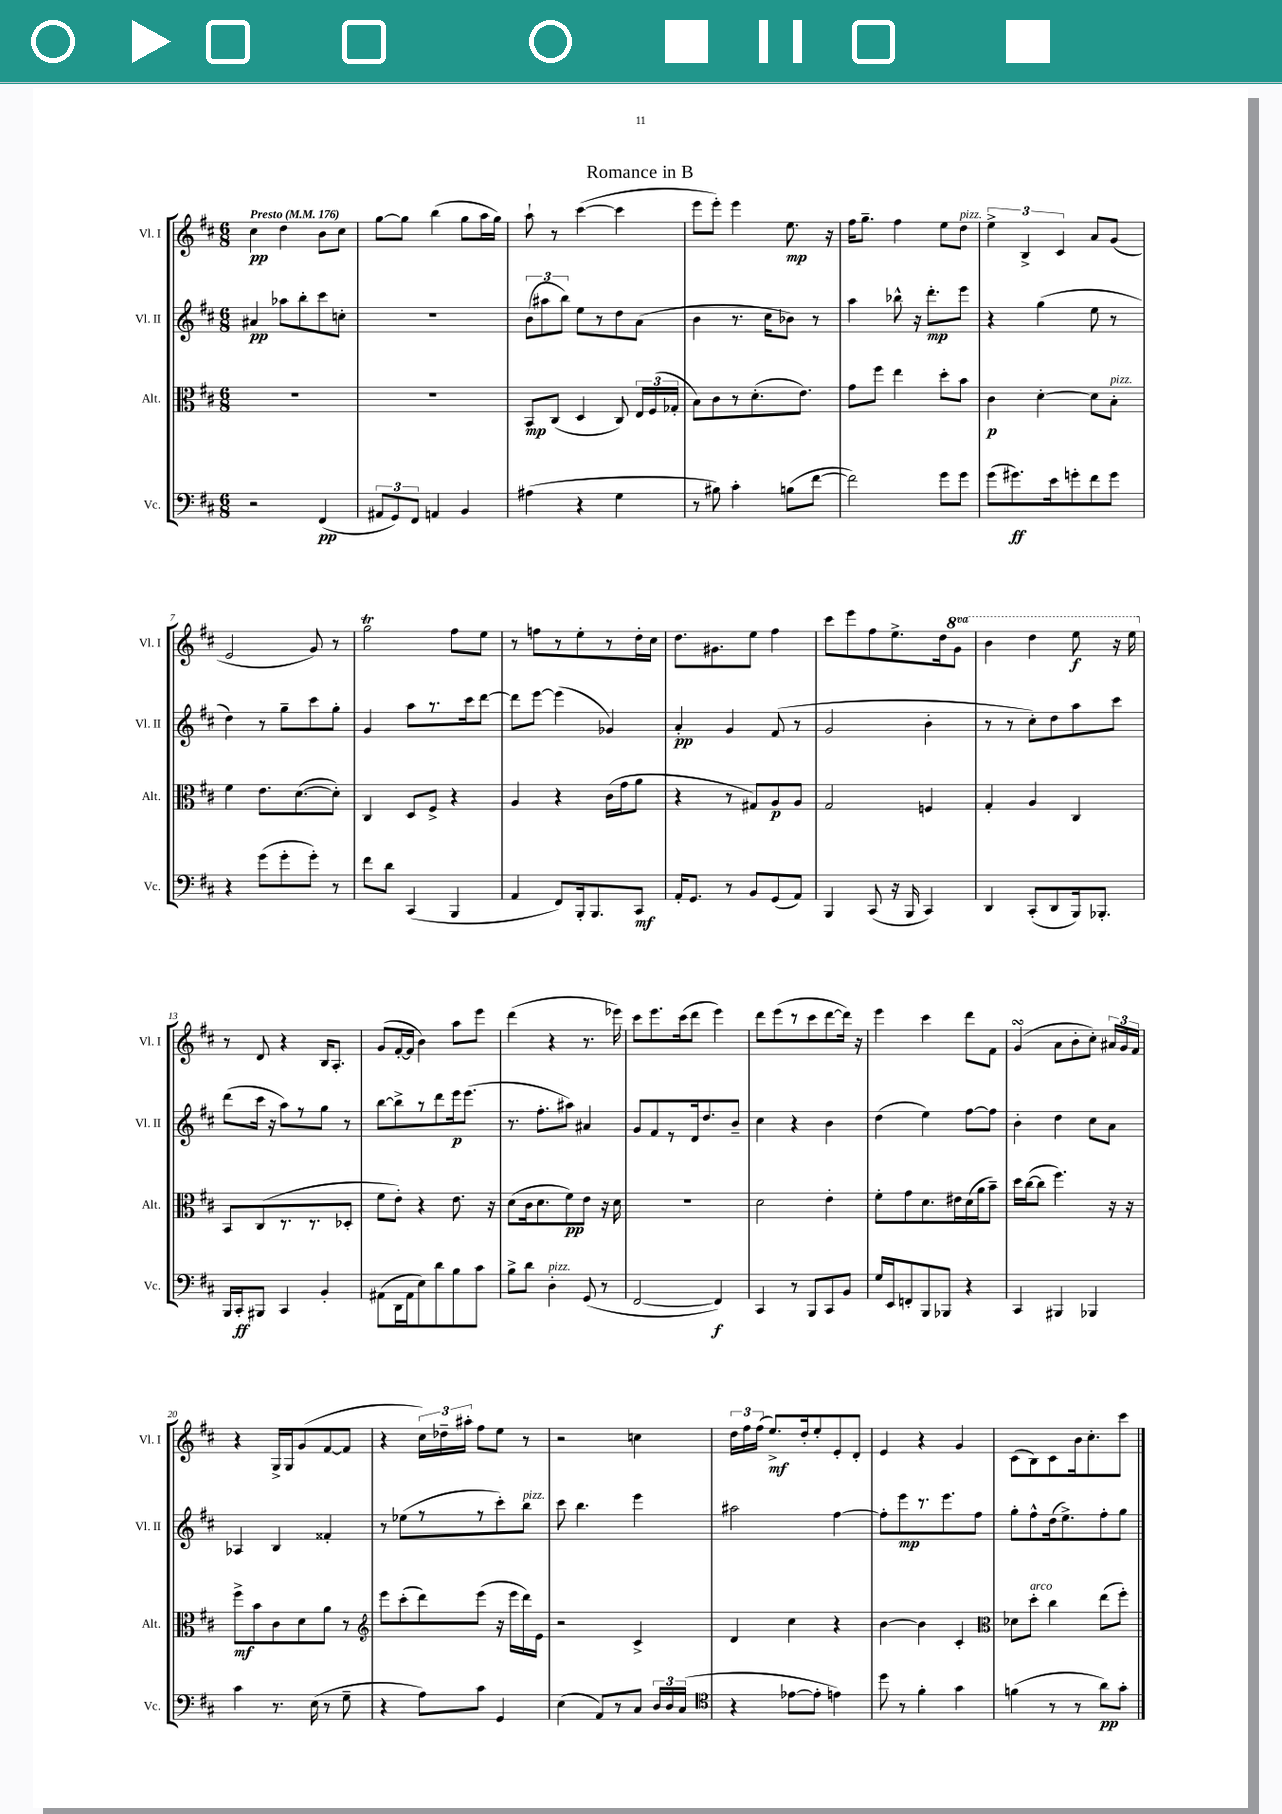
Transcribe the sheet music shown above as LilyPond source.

\header { title = "Romance in B" }
<<
\new StaffGroup <<
\new Staff = "s0" \with { instrumentName = "Vl. I" shortInstrumentName = "Vl. I" } {
    \clef treble \key d \major \numericTimeSignature \time 6/8 \set Staff.ottavationMarkups = #ottavation-simple-ordinals \tempo "Presto" 4 = 176
    \autoBeamOff cis''4\pp d''4 b'8[ cis''8] |
    g''8[~ g''8] b''4( g''8[ a''16 g''16]) |
    a''8-! r8 cis'''4~( cis'''4 |
    e'''8[ e'''8]-.) e'''4 e''8.\mp r16 |
    fis''16[ g''8.]-- fis''4 e''8[ d''8]^\markup { \italic "pizz." } |
    \tuplet 3/2 { e''4-> b4-> cis'4 } a'8[ g'8]( |
    e'2 g'8) r8 |
    g''2\trill fis''8[ e''8] |
    r8 f''8[ r8 e''8-. r8 d''16-. cis''16] |
    d''8.[ gis'8. e''8] fis''4 |
    cis'''8[ e'''8 fis''8 e''8.-> d''16 \ottava #1 g''8] |
    b''4 d'''4 e'''8\f r16 e'''16 \ottava #0 |
    r8 d'8 r4 b16[ a8.]-. |
    g'8[( fis'16~-. fis'16] b'4) a''8[ e'''8] |
    d'''4( r4 r8. ees'''16) |
    cis'''8[ e'''8. cis'''16( d'''8] e'''4) |
    d'''8[ e'''8( r8 cis'''8 d'''8~ d'''16]) r16 |
    e'''4 cis'''4 d'''8[ fis'8] |
    g'4\turn( a'8[ b'8-. cis''8]-.) \tuplet 3/2 { ais'16[ g'16 fis'16] } |
    r4 g16[-> g16 g'8( fis'8~ fis'8] |
    r4 \tuplet 3/2 { cis''16[) des''16-- ais''16]-. } fis''8[ e''8] r8 |
    r2 c''4 |
    \tuplet 3/2 { d''16[ fis''16 fis''16]( } e''8.[->\mf) d''16-. e''8-. e'8-. d'8]-. |
    e'4 r4 g'4 |
    cis'8[( b8) cis'8 b'16 cis''8.-. cis'''8] \bar "|." |
}
\new Staff = "s1" \with { instrumentName = "Vl. II" shortInstrumentName = "Vl. II" } {
    \clef treble \key d \major \numericTimeSignature \time 6/8
    \autoBeamOff ais'4\pp aes''8[ b''8-. cis'''8 c''8]-. |
    R2. |
    \tuplet 3/2 { b'8[( ais''8 b''8]) } e''8[ r8 d''8 a'8]( |
    b'4 r8. cis''16[ bes'8]) r8 |
    a''4 bes''8-^ r16 d'''8.[-.\mp e'''8] |
    r4 g''4( e''8 r8 |
    d''4) r8 g''8[-- cis'''8 g''8]-. |
    g'4 a''8[ r8. cis'''16 d'''8]~ |
    d'''8[ e'''8]~ e'''4( ges'4) |
    a'4-.\pp g'4 fis'8( r8 |
    g'2 b'4-. |
    r8 r8 cis''8[-.) d''8 a''8 cis'''8] |
    d'''8[( cis'''16] r16 a''8[) r8 g''8] r8 |
    b''8[~ b''8-> r8 d'''8 e'''16\p e'''8.]( |
    r8. fis''8.[-. ais''8]) ais'4 |
    g'8[ fis'8 r8 d'16 d''8. b'8]-- |
    cis''4 r4 b'4 |
    d''4( e''4) fis''8[~ fis''8] |
    b'4-. d''4 cis''8[ a'8] |
    aes4 b4 fisis'4-. |
    r8 ees''8[( r8 r8 cis'''8-.) b''8]^\markup { \italic "pizz." } |
    cis'''8 b''4. e'''4 |
    ais''2 fis''4~ |
    fis''8[-. e'''8\mp r8. e'''8. fis''8] |
    g''8[-. fis''8-^ d''16( e''8.->) fis''8-. g''8] \bar "|." |
}
\new Staff = "s2" \with { instrumentName = "Alt." shortInstrumentName = "Alt." } {
    \clef alto \key d \major \numericTimeSignature \time 6/8
    \autoBeamOff R2. |
    R2. |
    b,8[\mp cis8]( d4 cis8) \tuplet 3/2 { e16[ fis16( ges16]-. } |
    b8[) cis'8 r8 d'8.-.( e'8.]) |
    g'8[ fis''8] e''4 d''8[-. b'8] |
    cis'4\p d'4~-. d'8[ b8]-.^\markup { \italic "pizz." } |
    fis'4 e'8.[ d'8.~( d'8]-.) |
    cis4 d8[ fis8]-> r4 |
    a4 r4 cis'16[( g'16 a'8] |
    r4 r8 gis8[) a8\p a8] |
    g2 f4 |
    g4-. a4 cis4 |
    b,8[ cis8( r8. r8. des8]-. |
    fis'8[ e'8]-.) r4 e'8. r16 |
    d'8[( cis'16 d'8. fis'8\pp) e'8] r16 d'16 |
    R2. |
    d'2 e'4-. |
    fis'8[-. g'8 d'8. eis'16 d'16( a'16 b'8]--) |
    d''16[ cis''16~( cis''8] fis''4.) r16 r16 |
    fis''8[->\mf b'8 cis'8 d'8 a'8] r8 |
    \clef treble e'''8[ cis'''8-.( d'''8) e'''8]( r16 e'''16[ d'''16) e'16] |
    r2 cis'4-> |
    d'4 cis''4 r4 |
    b'4~ b'4 cis'4-. |
    \clef alto des'8[ d''8]-.^\markup { \italic "arco" } cis''4 e''8[( fis''8]-.) \bar "|." |
}
\new Staff = "s3" \with { instrumentName = "Vc." shortInstrumentName = "Vc." } {
    \clef bass \key d \major \numericTimeSignature \time 6/8
    \autoBeamOff r2 fis,4\pp( |
    \tuplet 3/2 { ais,8[ g,8) fis,8] } a,4 b,4 |
    ais4( r4 g4 |
    r8 bis8) cis'4-. b8[( fis'8]~ |
    fis'2) g'8[ g'8] |
    g'8[( gis'8.\ff) e'16 g'8-. fis'8 g'8] |
    r4 g'8[( g'8-. g'8]-.) r8 |
    fis'8[ d'8] cis,4( b,,4 |
    a,4 fis,8[) b,,16-. b,,8. cis,8]\mf |
    a,16[-. g,8.] r8 b,8[ g,8( a,8]) |
    b,,4 cis,8( r16 b,,16 cis,4) |
    d,4 cis,8[-.( d,8 b,,16) bes,,8.]-. |
    b,,16[ cis,16-.\ff bis,,8] cis,4 b,4-. |
    ais,8[( d,16 ais,16 e8) d'8 b8 cis'8] |
    b8[-> d'8] d4-.^\markup { \italic "pizz." } g,8( r8 |
    fis,2~ fis,4\f) |
    cis,4 r8 b,,8[ cis,8 b,8] |
    g16[ e,16 f,8-. b,,8 bes,,8] r4 |
    cis,4 bis,,4 bes,,4 |
    cis'4 r8. e16( r8 g8-- |
    r4 a8[) cis'8] g,4 |
    e4( a,8[) r8 cis8] \tuplet 3/2 { d16[ d16 cis16]( } |
    \clef tenor r4 ees'8[~ ees'8]-. e'4) |
    d''8 r8 fis'4-. g'4 |
    f'4( r8 r8 a'8[\pp) g'8]-. \bar "|." |
}
>>
>>
